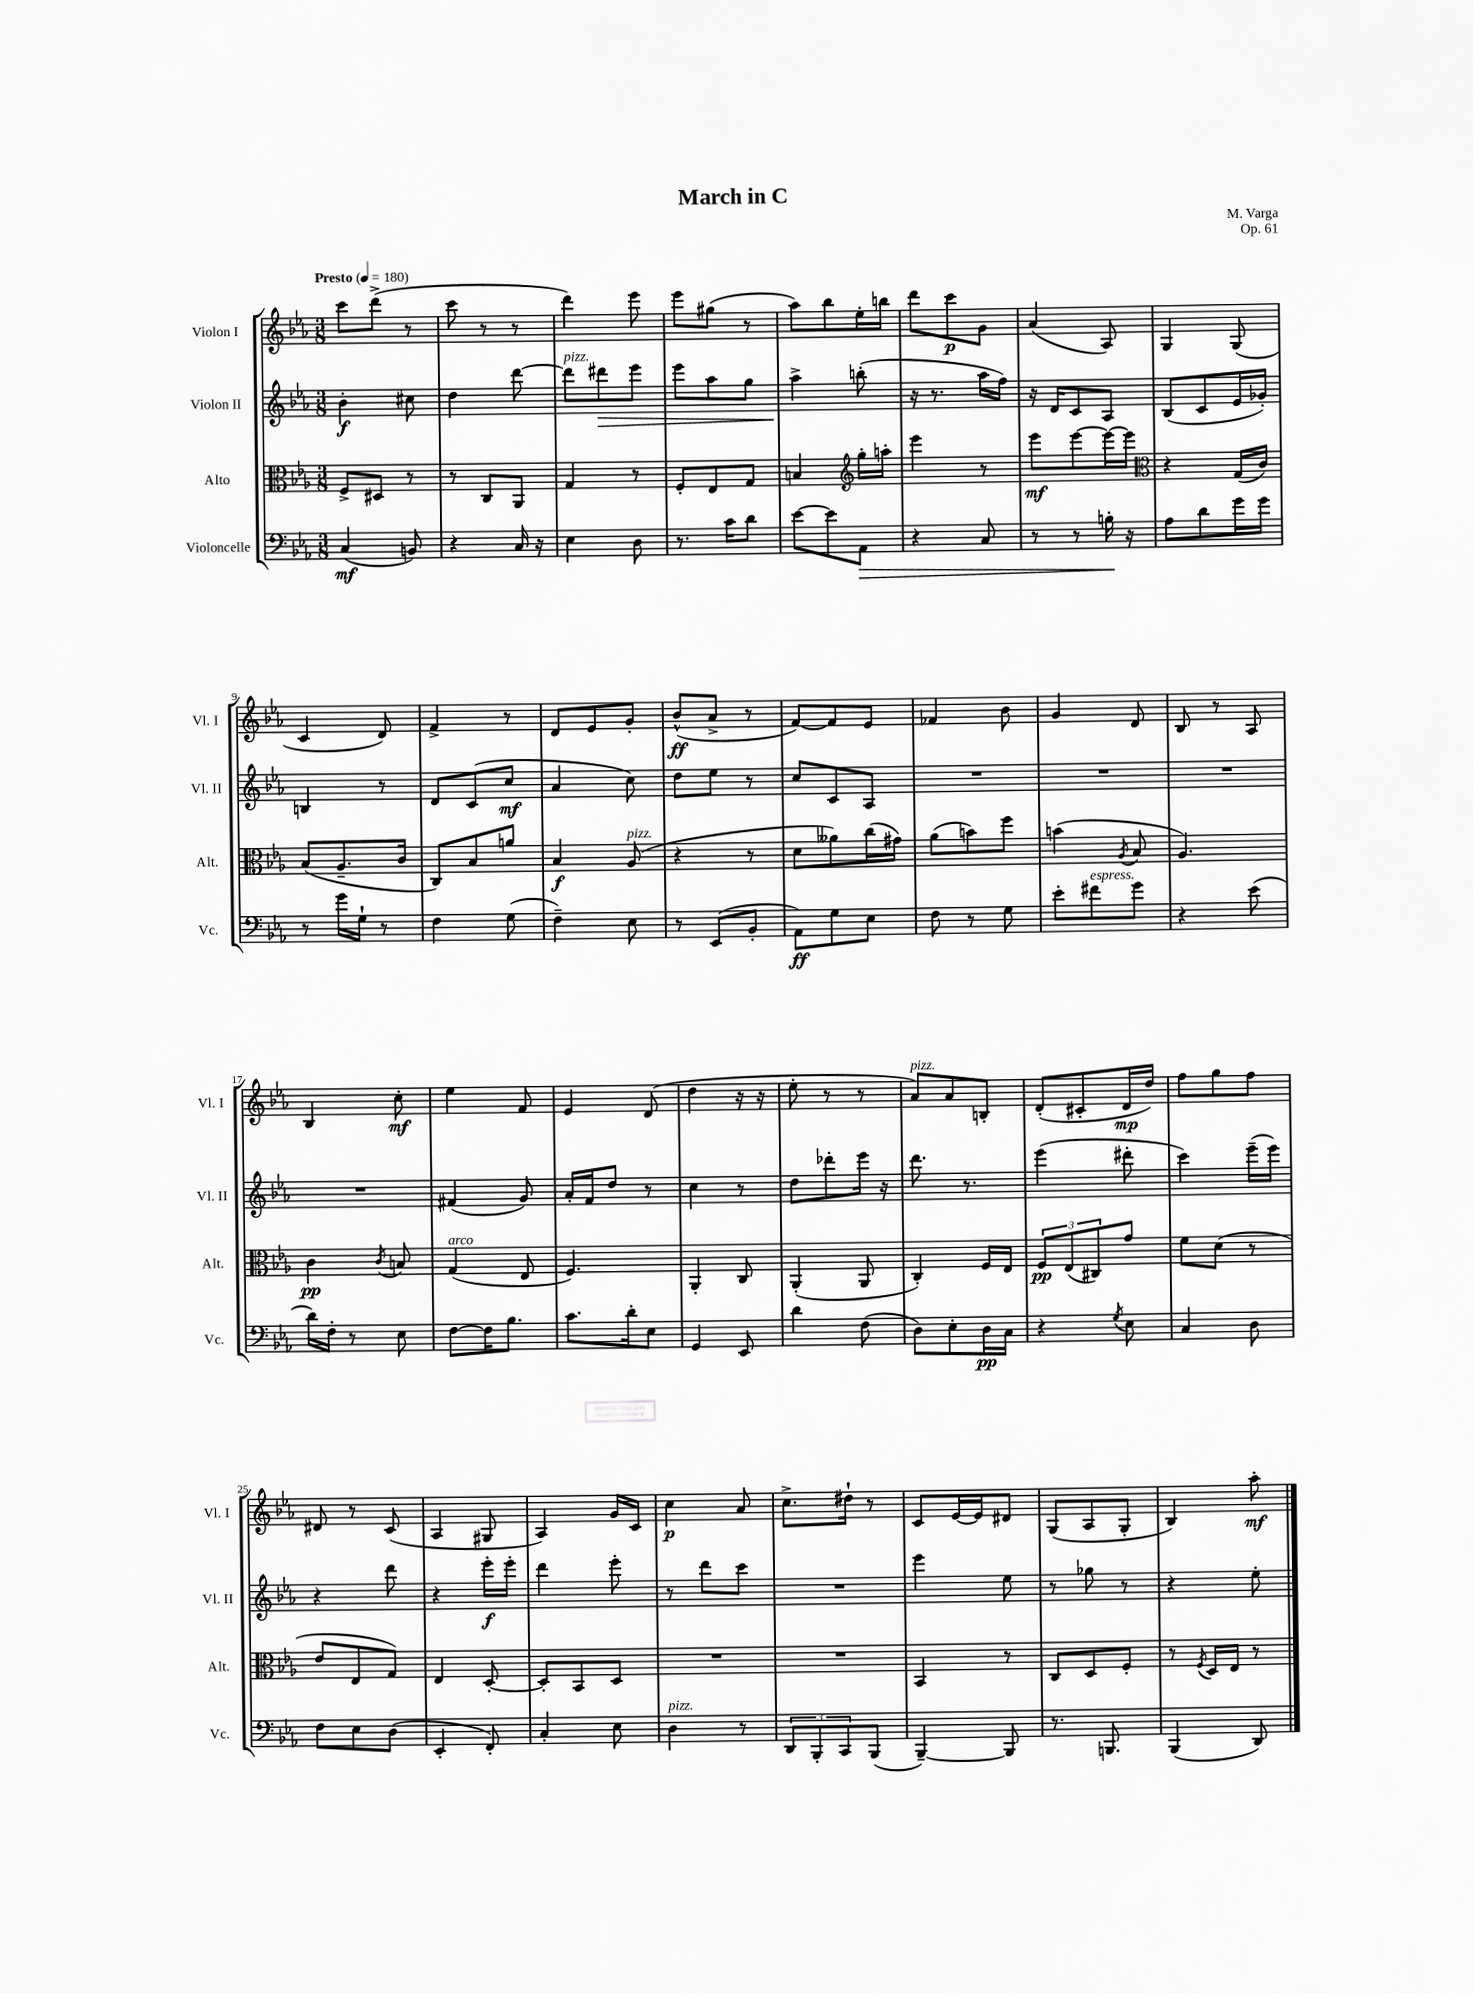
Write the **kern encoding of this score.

**kern	**kern	**kern	**kern
*staff4	*staff3	*staff2	*staff1
*clefF4	*clefC3	*clefG2	*clefG2
*k[b-e-a-]	*k[b-e-a-]	*k[b-e-a-]	*k[b-e-a-]
*M3/8	*M3/8	*M3/8	*M3/8
*MM180	*MM180	*MM180	*MM180
(4C	8F^	4b-'	8ccc
.	8D#	.	(8ddd^
8BB)	8r	8cc#	8r
=	=	=	=
4r	8r	4dd	8ccc
.	8C	.	8r
16C	8AA-	[8ddd	8r
16r	.	.	.
=	=	=	=
4E-	4G	8ddd]	4ddd)
.	.	8ddd#	.
8D	8r	8eee-	8eee-
=	=	=	=
8.r	8F'	8eee-	8eee-
.	8E-	8aa-	(8gg#
16c	.	.	.
8d	8G	8gg	8r
=	=	=	=
[8e-	4B	4aa-^	8aa-)
8e-]	.	.	8bb-
*	*clefG2	*	*
8AA-	16gg'	(8bb'	16ee-'
.	16aa'	.	16bb
=	=	=	=
4r	4eee-	16r	8ddd
.	.	8.r	.
.	.	.	8ccc
8C	8r	16aa-	8g
.	.	16ff)	.
=	=	=	=
8r	8eee-	16r	(4a-
.	.	16d	.
8r	[8eee-	8c	.
16B'	16eee-_	8A-	8A-)
16r	16eee-]	.	.
=	=	=	=
*	*clefC3	*	*
8A-	4r	(8B-	4G
8d	.	8c	.
16g	(16G	16e-	(8G
16g	16c)	16g-')	.
=	=	=	=
8r	(8B-	4B	4c
16g	8.A-~	.	.
16G`	.	.	.
8r	.	8r	8d)
.	16c	.	.
=	=	=	=
4F	8C)	8d	4f^
.	8B-	(8c	.
(8G	8a	8cc	8r
=	=	=	=
4F~)	4B-	4a-	8d
.	.	.	8e-
8E-	(8A-	8cc)	8g'
=	=	=	=
8r	4r	8dd	(8b-^^
(8EE-	.	8ee-	8a-^
8BB-'	8r	8r	8r
=	=	=	=
8AA-)	8d	8cc	[8f)
8G	8a--)	8c	8f]
8E-	(16cc	8A-	8e-
.	16g#)	.	.
=	=	=	=
8F	(8a-	4.r	4f-
8r	8b)	.	.
8G	8ff	.	8b-
=	=	=	=
8e-'	(4b	4.r	4g
8f#	.	.	.
.	8qA-	.	.
8g	8B-	.	8d
=	=	=	=
4r	4.A-)	4.r	8B-
.	.	.	8r
(8e-	.	.	8A-
=	=	=	=
16d)	4c	4.r	4B-
16F'	.	.	.
8r	.	.	.
.	8qc	.	.
8E-	8B	.	8cc'
=	=	=	=
[8F	(4G	(4f#	4ee-
16F]	.	.	.
8.B-	.	.	.
.	8E-	8g)	8f
=	=	=	=
8.c	4.F)	16a-'	4e-
.	.	16f	.
.	.	8dd	.
16d'	.	.	.
8E-	.	8r	(8d
=	=	=	=
4GG	4AA-'	4cc	4dd
8EE-	8C	8r	16r
.	.	.	16r
=	=	=	=
4d	(4AA-'	8dd	8ee-'
.	.	8ddd-'	8r
(8F	8AA-	16eee-	8r
.	.	16r	.
=	=	=	=
8D)	4C')	8.ddd	8a-)
8E-'	.	.	8a-
.	.	8.r	.
16D	16F	.	8B'
16C	16E-	.	.
=	=	=	=
4r	12F	(4eee-	(8d'
.	(12E-	.	.
.	.	.	8c#'
.	12C#)	.	.
8qG	.	.	.
8E-	8g	8ddd#'	16d
.	.	.	16dd)
=	=	=	=
4C	8f	4ccc)	8ff
.	(8d	.	8gg
8D	8r	(16eee-~	8ff
.	.	16eee-)	.
=	=	=	=
8F	8e-	4r	8d#
8E-	8E-	.	8r
(8D	8G)	8ddd	(8c
=	=	=	=
4EE-'	4E-	4r	4A-
8FF')	[8D'	16eee-'	8G#
.	.	16eee-'	.
=	=	=	=
4C'	8D']	4ddd	4A-)
.	8BB-	.	.
8E-	8D	8eee-'	16g
.	.	.	16c
=	=	=	=
4D	4.r	8r	4cc
.	.	8ddd	.
8r	.	8ccc	8a-
=	=	=	=
12DD	4.r	4.r	8.cc^
12BBB-'	.	.	.
12CC	.	.	.
.	.	.	16dd#`
(8BBB-	.	.	8r
=	=	=	=
[4BBB-~)	4BB-	4eee-	8c
.	.	.	[16e-
.	.	.	16e-]
8BBB-]	8r	8ee-	8d#
=	=	=	=
8.r	8C	8r	(8G
.	8D	8gg-	8A-
8.BBB	.	.	.
.	8F'	8r	8G'
=	=	=	=
(4BBB-	8r	4r	4B-)
.	8qF	.	.
.	16D	.	.
.	16E-	.	.
8DD)	8r	8ee-'	8aa-'
==	==	==	==
*-	*-	*-	*-
